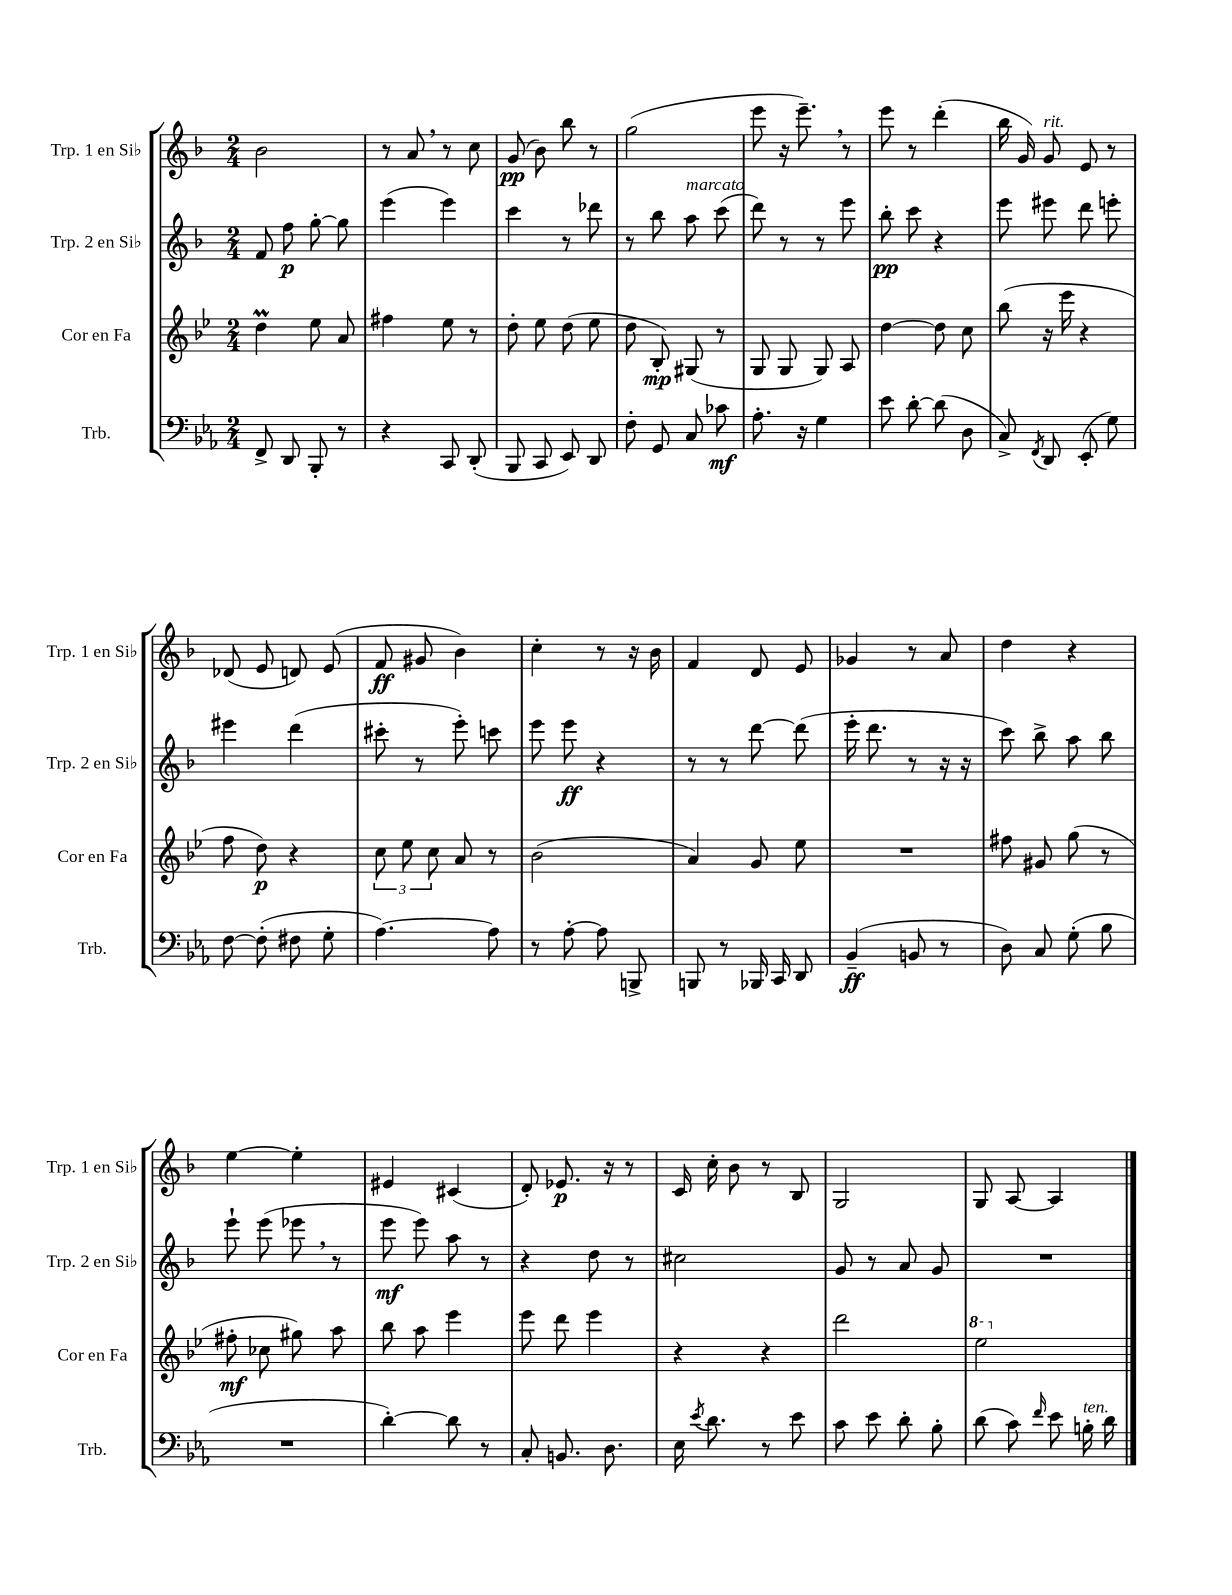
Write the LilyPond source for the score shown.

<<
\new StaffGroup <<
\new Staff = "s0" \with { instrumentName = "Trp. 1 en Sib" shortInstrumentName = "Trp. 1 en Sib" } {
    \clef treble \key f \major \numericTimeSignature \time 2/4
    \autoBeamOff bes'2 |
    r8 a'8 \breathe r8 c''8 |
    g'8\pp( bes'8) bes''8 r8 |
    g''2( |
    e'''8 r16 e'''8.--) \breathe r8 |
    e'''8 r8 d'''4-.( |
    bes''16 g'16) g'8^\markup { \italic "rit." } e'8 r8 |
    des'8( e'8 d'8) e'8( |
    f'8\ff gis'8 bes'4) |
    c''4-. r8 r16 bes'16 |
    f'4 d'8 e'8 |
    ges'4 r8 a'8 |
    d''4 r4 |
    e''4~ e''4-. |
    eis'4 cis'4( |
    d'8-.) ees'8.\p r16 r8 |
    c'16 c''16-. bes'8 r8 bes8 |
    g2 |
    g8 a8~ a4 \bar "|." |
}
\new Staff = "s1" \with { instrumentName = "Trp. 2 en Sib" shortInstrumentName = "Trp. 2 en Sib" } {
    \clef treble \key f \major \numericTimeSignature \time 2/4
    \autoBeamOff f'8 f''8\p g''8~-. g''8 |
    e'''4( e'''4) |
    c'''4 r8 des'''8 |
    r8 bes''8 a''8^\markup { \italic "marcato" } c'''8( |
    d'''8) r8 r8 e'''8 |
    bes''8-.\pp c'''8 r4 |
    e'''8 eis'''8 d'''8 e'''8-. |
    eis'''4 d'''4( |
    cis'''8-. r8 e'''8-.) c'''8 |
    e'''8 e'''8\ff r4 |
    r8 r8 d'''8~ d'''8( |
    e'''16-. d'''8. r8 r16 r16 |
    c'''8) bes''8-> a''8 bes''8 |
    e'''8-! e'''8( ees'''8 \breathe r8 |
    e'''8\mf e'''8) a''8 r8 |
    r4 d''8 r8 |
    cis''2 |
    g'8 r8 a'8 g'8 |
    R2 \bar "|." |
}
\new Staff = "s2" \with { instrumentName = "Cor en Fa" shortInstrumentName = "Cor en Fa" } {
    \clef treble \key bes \major \numericTimeSignature \time 2/4
    \autoBeamOff d''4\prall ees''8 a'8 |
    fis''4 ees''8 r8 |
    d''8-. ees''8 d''8( ees''8 |
    d''8 bes8-.\mp) gis8( r8 |
    g8 g8 g8) a8 |
    d''4~ d''8 c''8 |
    bes''8( r16 ees'''16 r4 |
    f''8 d''8\p) r4 |
    \tuplet 3/2 { c''8 ees''8 c''8 } a'8 r8 |
    bes'2( |
    a'4) g'8 ees''8 |
    R2 |
    fis''8 gis'8 g''8( r8 |
    fis''8-.\mf ces''8 gis''8) a''8 |
    bes''8 a''8 ees'''4 |
    ees'''8 d'''8 ees'''4 |
    r4 r4 |
    d'''2 |
    \ottava #1 ees'''2 \ottava #0 \bar "|." |
}
\new Staff = "s3" \with { instrumentName = "Trb." shortInstrumentName = "Trb." } {
    \clef bass \key ees \major \numericTimeSignature \time 2/4
    \autoBeamOff f,8-> d,8 bes,,8-. r8 |
    r4 c,8 d,8-.( |
    bes,,8 c,8 ees,8) d,8 |
    f8-. g,8 c8 ces'8\mf |
    aes8.-. r16 g4 |
    ees'8 d'8~-. d'8( d8 |
    c8->) \acciaccatura { f,8 } d,8 ees,8-.( g8) |
    f8~ f8-.( fis8 g8-. |
    aes4.~) aes8 |
    r8 aes8~-. aes8 b,,8-> |
    b,,8 r8 bes,,16 c,16 d,8 |
    bes,4--\ff( b,8 r8 |
    d8) c8 g8-.( bes8 |
    R2 |
    d'4~-.) d'8 r8 |
    c8-. b,8. d8. |
    ees16 \acciaccatura { ees'8 } d'8. r8 ees'8 |
    c'8 ees'8 d'8-. bes8-. |
    d'8( c'8) \grace { f'16 } ees'8 b16-.^\markup { \italic "ten." } d'16 \bar "|." |
}
>>
>>
\layout { \context { \Score \remove "Bar_number_engraver" } }
